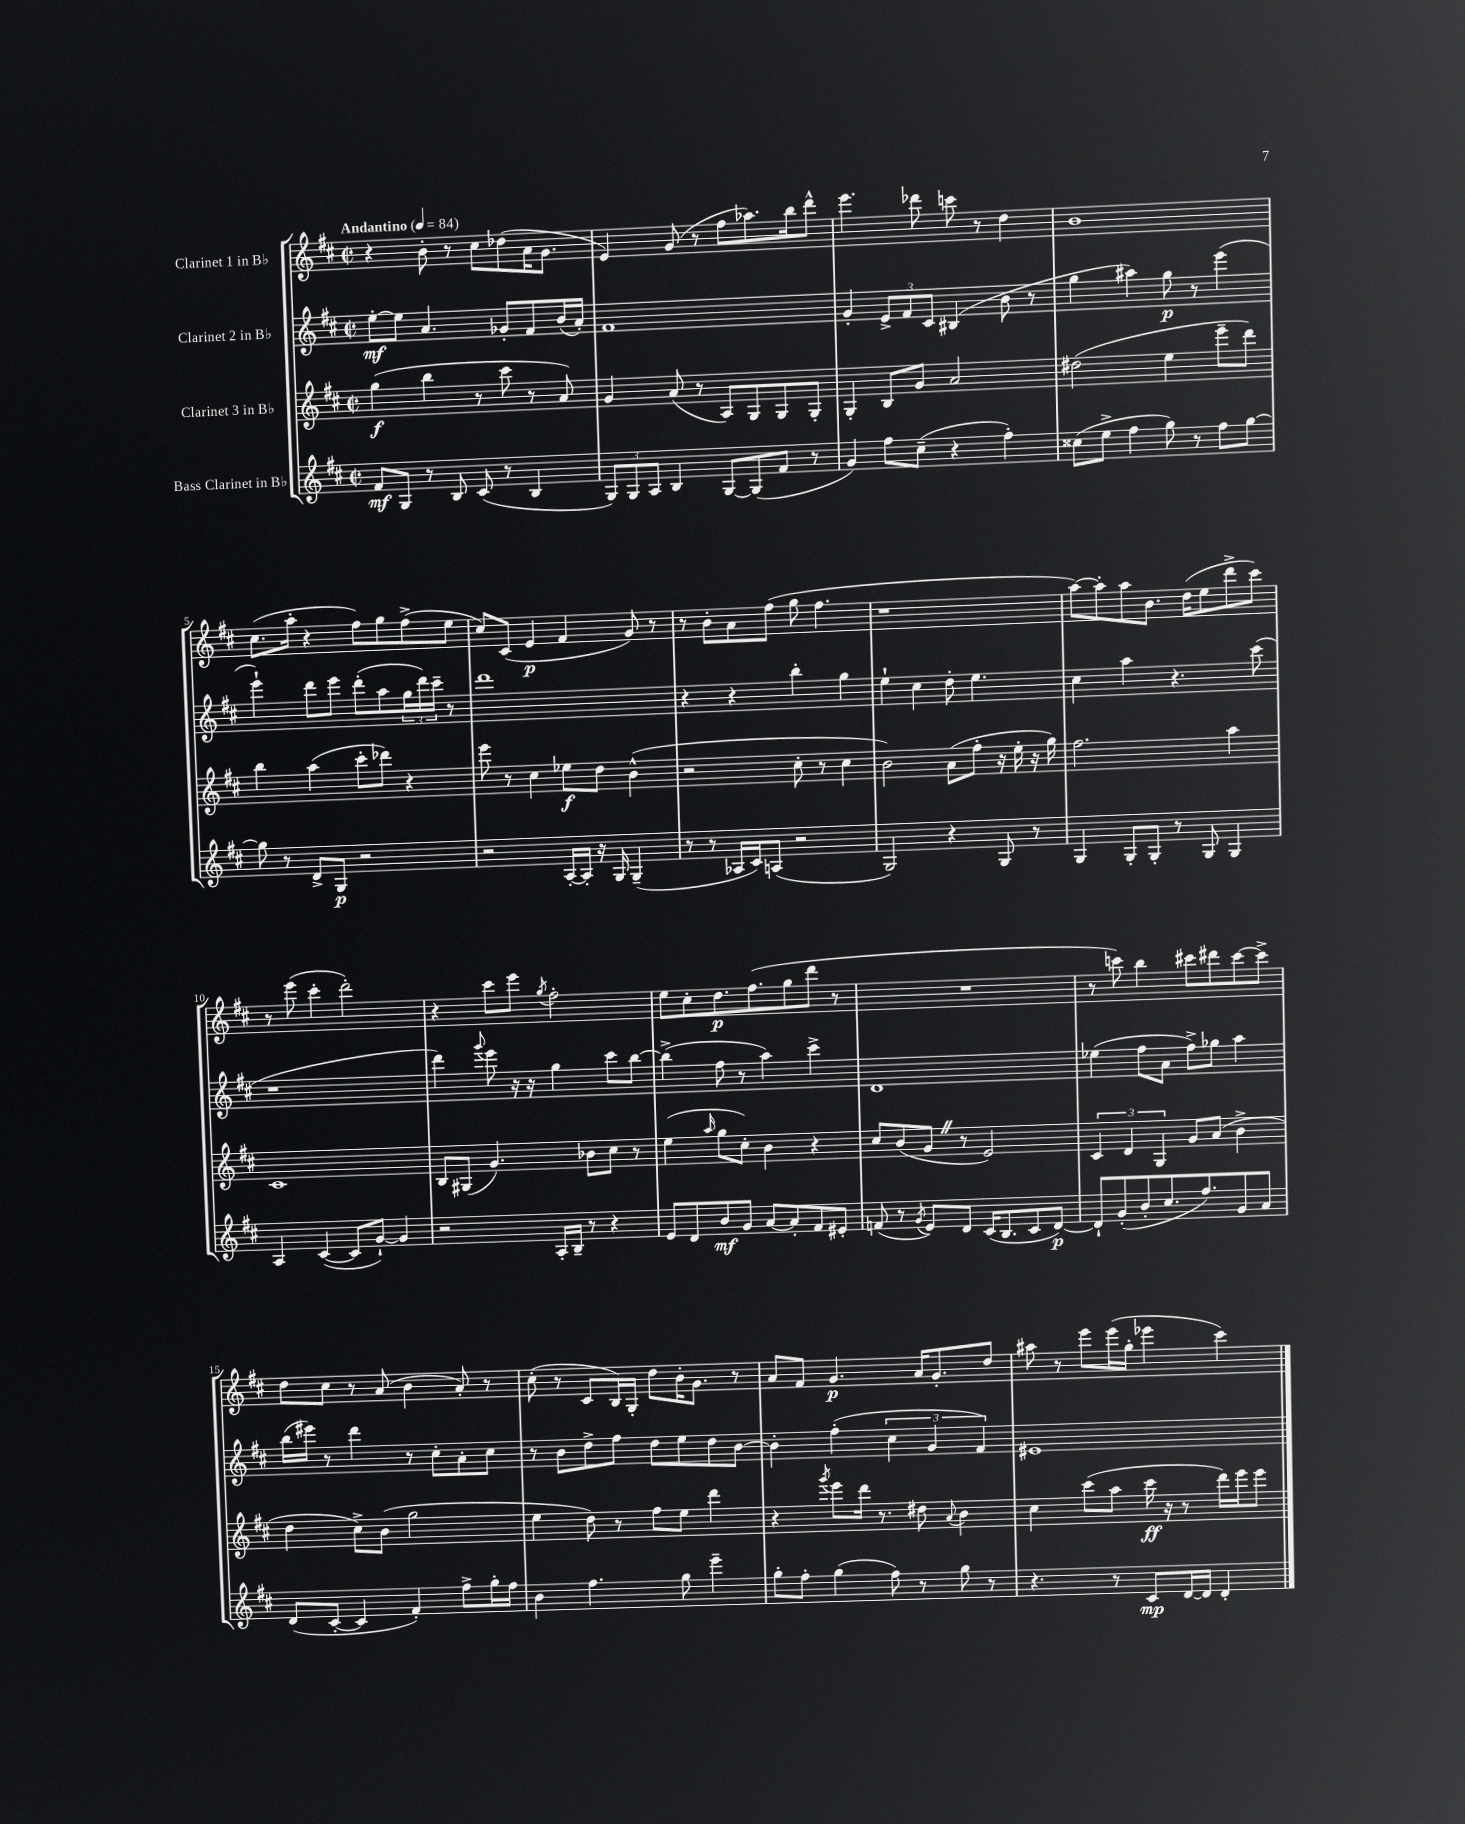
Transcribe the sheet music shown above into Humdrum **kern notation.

**kern	**kern	**kern	**kern
*staff4	*staff3	*staff2	*staff1
*clefG2	*clefG2	*clefG2	*clefG2
*k[f#c#]	*k[f#c#]	*k[f#c#]	*k[f#c#]
*M2/2	*M2/2	*M2/2	*M2/2
*met(c|)	*met(c|)	*met(c|)	*met(c|)
*MM84	*MM84	*MM84	*MM84
8f#	(4gg	[8ee'	4r
8G	.	8ee]	.
8r	4bb	4.a	8b'
8B	.	.	8r
(8c#	8r	.	8cc#
8r	8ccc#	8g-'	(8dd-
4B	8r	8f#	16a
.	.	.	8.g
.	8a)	(16b	.
.	.	16a')	.
=	=	=	=
12G)	4g	1f#	4e)
12G	.	.	.
12A	.	.	.
4B	(8a	.	(8g
.	8r	.	8r
[8G	8A)	.	8ff#
(8G]	8G	.	8.aa-)
8f#	8G	.	.
.	.	.	16bb
8r	8G'	.	8ddd^^
=	=	=	=
4g)	4G'	4g'	4.eee
8ff#	8B	12e^	.
.	.	12f#	.
(8cc#~	8g	.	8ddd-
.	.	12c#	.
4r	2a	(4B#	8ccc
.	.	.	8r
4ff#')	.	8b	4dd
.	.	8r	.
=	=	=	=
(8cc##	(2dd#	4gg	1b
8ee^	.	.	.
4ff#	.	4aa#)	.
8gg)	4ee	8gg	.
8r	.	8r	.
8ff#	8eee~	(4eee	.
[8gg	8ddd)	.	.
=	=	=	=
8gg]	4bb	4eee`)	(8.cc#
8r	.	.	.
.	.	.	16aa'
8d^	(4aa	8ddd	4r
8G	.	8eee	.
2r	8ccc#'	(8ddd'	8ff#)
.	8ddd-)	8aa	8gg
.	4r	24gg	(8ff#^
.	.	24ddd)	.
.	.	24ccc#~	.
.	.	8r	8ee
=	=	=	=
2r	8eee	1ddd	8cc#)
.	8r	.	(8c#
.	4cc#	.	4e
[16A'	8ee-	.	4f#
16A']	.	.	.
16r	8dd	.	.
16G	.	.	.
(4G~	(4b^^	.	8g)
.	.	.	8r
=	=	=	=
8r	2r	4r	8r
8r	.	.	8b'
16A-	.	4r	8a
16c#)	.	.	.
(8A	.	.	(8ff#
2r	8cc#'	4bb'	8gg
.	8r	.	4.ff#
.	4cc#	4gg	.
=	=	=	=
2G)	2b)	4ee`	1r
.	.	4cc#	.
4r	(8a	8dd'	.
.	8ff#'	4.ee	.
8G	16r	.	.
.	16ee'	.	.
8r	16r	.	.
.	16gg)	.	.
=	=	=	=
4G	2.ff#	4cc#	[8aa)
.	.	.	8aa']
8G'	.	4aa	8aa
8G'	.	.	8.b
8r	.	4.r	.
.	.	.	(16dd
8G	.	.	8ee
4G	4aa	.	8ddd^
.	.	(8ccc#	8ccc#)
=	=	=	=
4A	1c#	1r	8r
.	.	.	(8eee
([4c#	.	.	4ccc#'
8c#]	.	.	2ddd')
[8g`)	.	.	.
4g]	.	.	.
=	=	=	=
2r	8B	4ddd)	4r
.	(8G#	.	.
.	.	8qqggg	.
.	4.g)	8eee	8ccc#
.	.	16r	8eee
.	.	16r	.
.	.	.	8qgg
16A'	.	4gg	2ff#'
16B~	.	.	.
8r	8b-	.	.
4r	8cc#	8ccc#	.
.	8r	[8bb	.
=	=	=	=
8e	(4ee	(4bb^]	8ee
8d	.	.	8cc#'
.	16qqaa	.	.
8b	8gg	8ff#	8.dd
8g	8cc#')	8r	.
.	.	.	(8.ff#
[8a	4b	4aa)	.
8a']	.	.	8gg
8f#	4r	4ccc#^	8ddd
8e#'	.	.	8r
=	=	=	=
(8f	8cc#	1d	1r
8r	(8b	.	.
8qg	.	.	.
8e)	8g	.	.
8d	8r	.	.
(16c#	2e)	.	.
8.B	.	.	.
8c#	.	.	.
[8d)	.	.	.
=	=	=	=
8d`]	6c#	(4ee-	8r
(8g'	.	.	8ccc)
.	6d	.	.
8b'	.	8ff#	4bb
.	6G	.	.
8.cc#	.	8a	.
.	8g	8ff#^)	8ccc#
8.ff#)	.	.	.
.	(8a	8gg-	8ddd#
8g	4b^	4aa	[8ccc#
8a	.	.	8ccc#^]
=	=	=	=
(8d	4dd	(16bb	8dd
.	.	16eee#)	.
[8c#'	.	8r	8cc#
4c#]	8cc#^)	4ddd	8r
.	(8b	.	(8a
4f#')	2gg	8r	4b
.	.	8cc#'	.
8ff#^	.	8a'	8a')
16gg'	.	8cc#	8r
16ff#	.	.	.
=	=	=	=
4b	4ee	8r	(8cc#'
.	.	8b	8r
4.ff#	8dd)	8dd^	8c#
.	8r	8ff#	16B)
.	.	.	16G'
.	8ff#	8dd	8dd
8gg	8ee	8ee	16b'
.	.	.	8.g
4eee~	4ddd	8dd	.
.	.	[8b	8r
=	=	=	=
8gg'	4r	4b']	8a
8ff#'	.	.	8f#
.	8qggg	.	.
(4gg	8eee	(4ff#'	4.g
.	16ddd	.	.
.	8.r	.	.
8ff#)	.	6cc#	.
8r	8dd#	.	16a
.	.	6g	.
.	.	.	8.g'
.	8qqa	.	.
8gg	4b	.	.
.	.	6f#)	.
8r	.	.	8dd
=	=	=	=
4.r	4cc#	1e#	8aa#
.	.	.	8r
.	(8ccc#	.	8eee
8r	8aa	.	(16eee
.	.	.	16gg'
8c#	16ccc#	.	4eee-
.	16r	.	.
[16d	8r	.	.
16d]	.	.	.
4d'	16ddd)	.	4ccc#)
.	16eee	.	.
.	8eee	.	.
==	==	==	==
*-	*-	*-	*-
